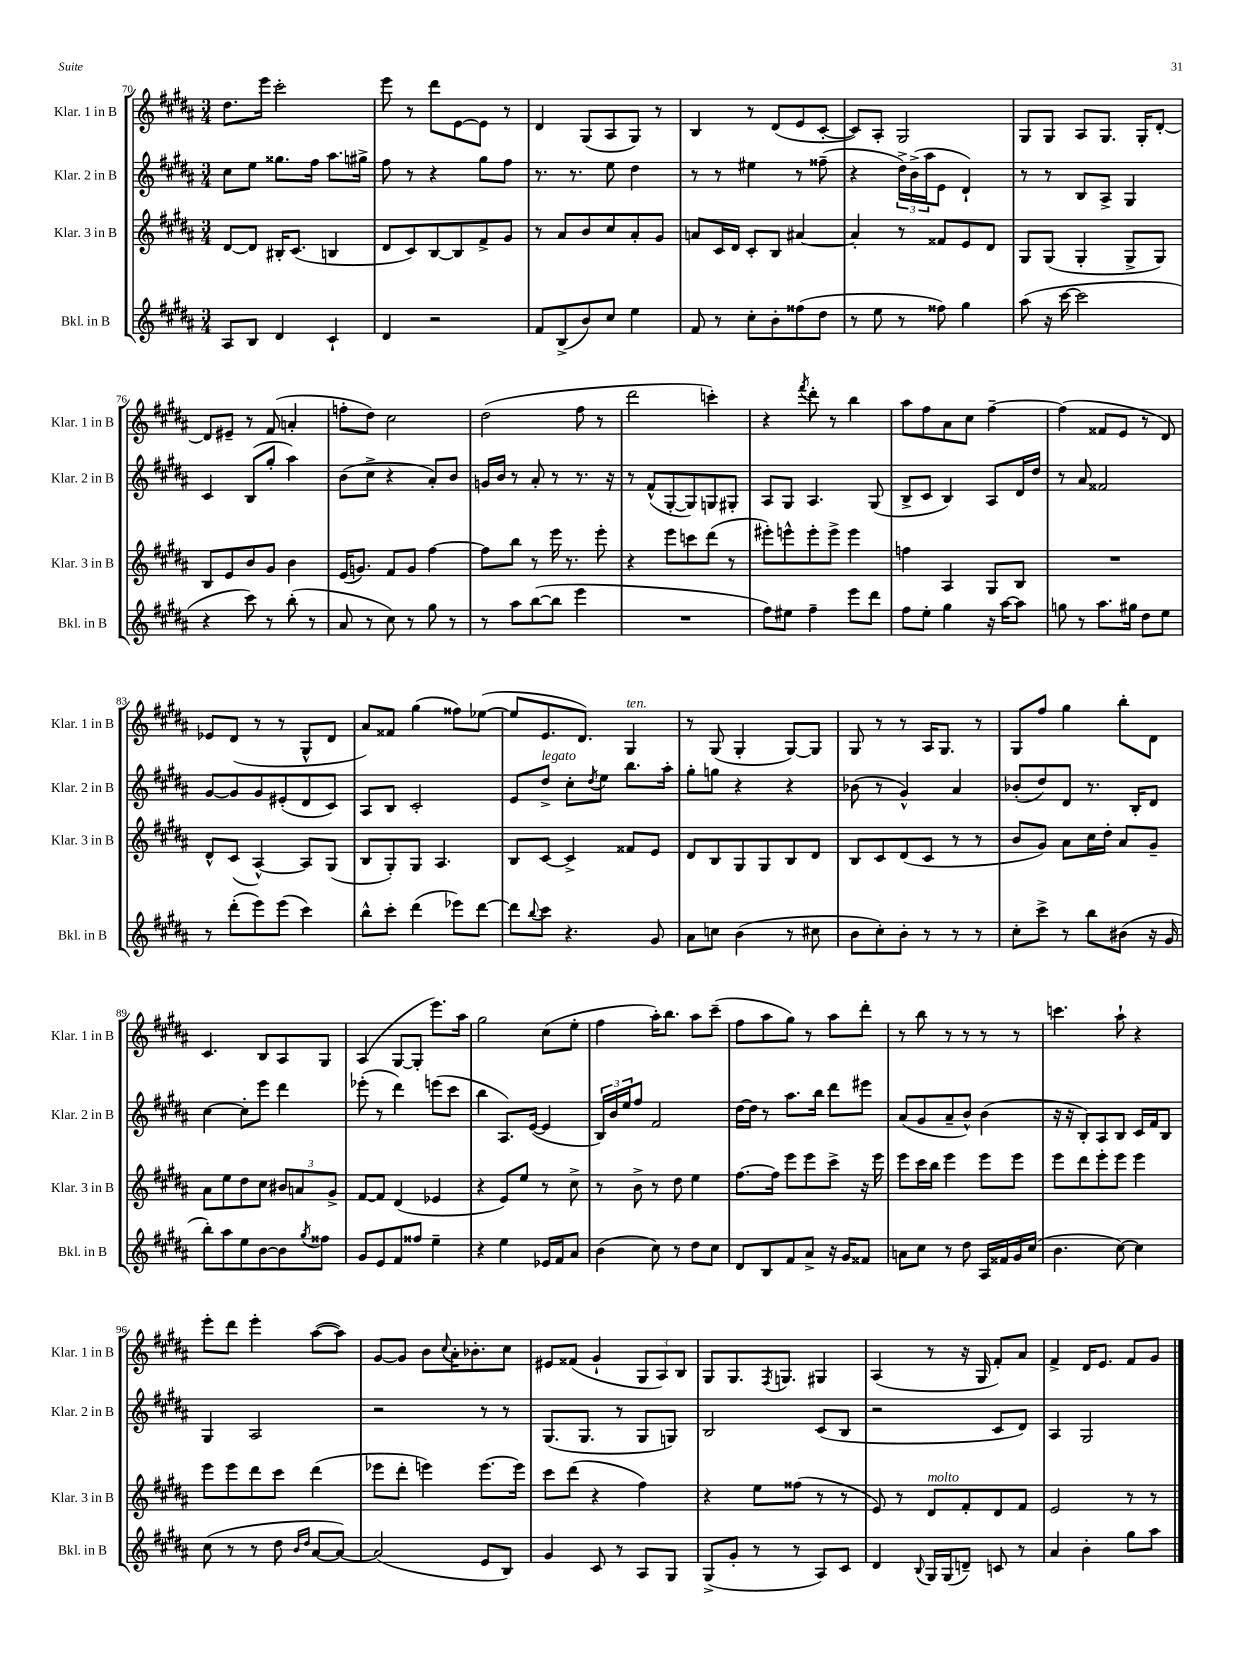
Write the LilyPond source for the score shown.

<<
\new StaffGroup <<
\new Staff = "s0" \with { instrumentName = "Klar. 1 in B" shortInstrumentName = "Klar. 1 in B" } {
    \clef treble \key b \major \numericTimeSignature \time 3/4
    dis''8. e'''16 cis'''2-. |
    e'''8 r8 dis'''8 e'8~ e'8 r8 |
    dis'4 gis8( ais8 gis8) r8 |
    b4 r8 dis'8( e'8 cis'8~-. |
    cis'8) ais8-. gis2 |
    gis8 gis8 ais8 gis8. gis16-. dis'8~-. |
    dis'8 eis'8-- r8 fis'8( a'4-. |
    f''8-. dis''8) cis''2 |
    dis''2( fis''8 r8 |
    dis'''2 c'''4-.) |
    r4 \acciaccatura { fis'''8 } dis'''8-. r8 b''4 |
    ais''8 fis''8 ais'8 cis''8 fis''4~-- |
    fis''4( fisis'8 e'8 r8 dis'8) |
    ees'8 dis'8( r8 r8 gis8-^ dis'8 |
    ais'8) fisis'8 gis''4( fisis''8) ees''8~( |
    ees''8 e'8. dis'8.) gis4^\markup { \italic "ten." } |
    r8 gis8( gis4-. gis8~) gis8 |
    gis8 r8 r8 ais16 gis8. r8 |
    gis8 fis''8 gis''4 b''8-. dis'8 |
    cis'4. b8 ais8 gis8 |
    ais4( gis8~ gis8-. e'''8.) ais''16 |
    gis''2 cis''8( e''8-. |
    fis''4 ais''16-.) b''8. ais''8 cis'''8--( |
    fis''8 ais''8 gis''8) r8 ais''8 dis'''8-. |
    r8 b''8 r8 r8 r8 r8 |
    c'''4. ais''8-! r4 |
    e'''8-. dis'''8 e'''4-. ais''8~( ais''8) |
    gis'8~ gis'8 b'8 \appoggiatura { cis''8 } ais'16-. bes'8.-. cis''8 |
    eis'8 fisis'8( gis'4-! \tuplet 3/2 { gis8 ais8) b8 } |
    gis8 gis8. \acciaccatura { fis8 } g8. gis4 |
    ais4( r8 r16 gis16 fis'8-.) ais'8 |
    fis'4-> dis'16 e'8. fis'8 gis'8 \bar "|." |
}
\new Staff = "s1" \with { instrumentName = "Klar. 2 in B" shortInstrumentName = "Klar. 2 in B" } {
    \clef treble \key b \major \numericTimeSignature \time 3/4
    cis''8 e''8 gisis''8. fis''16 ais''8. gis''16-> |
    fis''8 r8 r4 gis''8 fis''8 |
    r8. r8. e''8 dis''4 |
    r8 r8 eis''4 r8 fisis''8--( |
    r4 \tuplet 3/2 { dis''16->) b'16->( ais''16 } e'8 dis'4-!) |
    r8 r8 b8 ais8-> gis4 |
    cis'4 b8( gis''8-. ais''4) |
    b'8( cis''8-> r4 ais'8-.) b'8 |
    g'16 b'16 r8 ais'8-. r8 r8. r16 |
    r8 fis'8-^( gis8~-. gis8) g8 gis8-. |
    ais8 gis8 ais4. gis8( |
    b8-> cis'8 b4) ais8 dis'16 dis''16 |
    r8 ais'8 fisis'2 |
    gis'8~ gis'8 gis'8 eis'8-.( dis'8 cis'8) |
    ais8 b8 cis'2-. |
    e'8 dis''8->^\markup { \italic "legato" } cis''8-. \acciaccatura { dis''8 } e''8 b''8. ais''16-. |
    gis''8-. g''8 r4 r4 |
    bes'8( r8 gis'4-^) ais'4 |
    bes'8-.( dis''8) dis'8 r8. b16-. dis'8 |
    cis''4~ cis''8-. e'''8 dis'''4 |
    ees'''8-.( r8 dis'''4) e'''8( cis'''8 |
    b''4 ais8.) e'16~( e'4 |
    \tuplet 3/2 { b16) b'16 e''16 } fis''8 fis'2 |
    dis''16~ dis''16 r8 ais''8. b''16 dis'''8 eis'''8 |
    ais'8( gis'8 ais'8-- b'8-^) b'4( |
    r16 r16 b8-.) ais8 b8 cis'16 fis'16 b8 |
    gis4 ais2 |
    r2 r8 r8 |
    gis8.( gis8. r8 gis8 g8) |
    b2 cis'8( b8 |
    r2 cis'8 dis'8) |
    ais4 gis2 \bar "|." |
}
\new Staff = "s2" \with { instrumentName = "Klar. 3 in B" shortInstrumentName = "Klar. 3 in B" } {
    \clef treble \key b \major \numericTimeSignature \time 3/4
    dis'8~ dis'8 bis16-. cis'8.( b4 |
    dis'8 cis'8) b8~ b8 fis'8-> gis'8 |
    r8 ais'8 b'8 cis''8 ais'8-. gis'8 |
    a'8 cis'16 dis'16 cis'8-. b8 ais'4~ |
    ais'4-. r8 fisis'8 e'8 dis'8 |
    gis8 gis8( gis4-. gis8-> gis8) |
    b8 e'8 b'8 gis'8 b'4 |
    e'16( g'8.) fis'8 g'8 fis''4~ |
    fis''8 b''8 r8 e'''16 r8. e'''8-. |
    r4 e'''8 c'''8 dis'''8( r8 |
    eis'''8-.) e'''8-^ e'''8-. e'''8-> e'''4 |
    f''4 ais4 gis8 b8 |
    R2. |
    dis'8-^ cis'8( ais4~-^) ais8 gis8( |
    b8 gis8-.) gis8 ais4. |
    b8 cis'8~ cis'4-> fisis'8 e'8 |
    dis'8 b8 gis8 gis8 b8 dis'8 |
    b8 cis'8 dis'8( cis'8 r8 r8 |
    b'8 gis'8) ais'8 cis''16 dis''16-. ais'8 gis'8-- |
    ais'8 e''8 dis''8 cis''8 \tuplet 3/2 { bis'8 a'8 gis'8-> } |
    fis'8~ fis'8 dis'4( ees'4 |
    r4 e'8) e''8 r8 cis''8-> |
    r8 b'8-> r8 dis''8 e''4 |
    fis''8.~ fis''16 e'''8 e'''8 cis'''8-> r16 e'''16 |
    e'''8 cis'''16 b''16 e'''4 e'''8 e'''8 |
    e'''8 dis'''8 e'''8-. e'''8 e'''4 |
    e'''8 e'''8 dis'''8 cis'''8 dis'''4( |
    ees'''8 dis'''8-. e'''4) e'''8.~ e'''16 |
    cis'''8 dis'''8( r4 fis''4) |
    r4 e''8 fisis''8( r8 r8 |
    e'8) r8 dis'8^\markup { \italic "molto" } fis'8-. dis'8 fis'8 |
    e'2 r8 r8 \bar "|." |
}
\new Staff = "s3" \with { instrumentName = "Bkl. in B" shortInstrumentName = "Bkl. in B" } {
    \clef treble \key b \major \numericTimeSignature \time 3/4
    ais8 b8 dis'4 cis'4-! |
    dis'4 r2 |
    fis'8 b8->( b'8) cis''8 e''4 |
    fis'8 r8 cis''8-. b'8-. fisis''8( dis''8 |
    r8 e''8 r8 fisis''8) gis''4 |
    ais''8( r16 cis'''16~ cis'''2 |
    r4 cis'''8) r8 b''8-.( r8 |
    ais'8 r8 cis''8) r8 gis''8 r8 |
    r8 ais''8 b''8~( b''8 e'''4 |
    R2. |
    fis''8) eis''8 fis''4-- e'''8 dis'''8 |
    fis''8 e''8-. gis''4 r16 ais''16~ ais''8 |
    g''8 r8 ais''8. gis''16 dis''8 e''8 |
    r8 dis'''8-.( e'''8) e'''8( cis'''4) |
    b''8-^ cis'''8-. dis'''4( ees'''8) dis'''8~ |
    dis'''8 \appoggiatura { b''8 } cis'''8 r4. gis'8 |
    ais'8 c''8 b'4( r8 cis''8 |
    b'8 cis''8-.) b'8-. r8 r8 r8 |
    cis''8-. cis'''8-> r8 b''8 bis'8( r16 gis'16 |
    b''8-.) ais''8 e''8 b'8~ b'8 \acciaccatura { gis''8 } fisis''8 |
    gis'8 e'8 fis'8 fisis''8 e''4-- |
    r4 e''4 ees'16 fis'16 ais'8 |
    b'4( cis''8) r8 dis''8 cis''8 |
    dis'8 b8 fis'8 ais'8-> r16 gis'16 fisis'8 |
    a'8 cis''8 r8 dis''8 ais16 fisis'16 gis'16 cis''16( |
    b'4. cis''8~) cis''4 |
    cis''8( r8 r8 dis''8 \grace { b'16 dis''16 } ais'8~ ais'8~) |
    ais'2( e'8 b8) |
    gis'4 cis'8 r8 ais8 gis8 |
    gis8->( gis'8-. r8 r8 ais8) cis'8 |
    dis'4 \appoggiatura { b8 } gis16 gis16( d'8--) c'8 r8 |
    ais'4 b'4-. gis''8 ais''8 \bar "|." |
}
>>
>>
\layout { \context { \Score currentBarNumber = #70 } }
